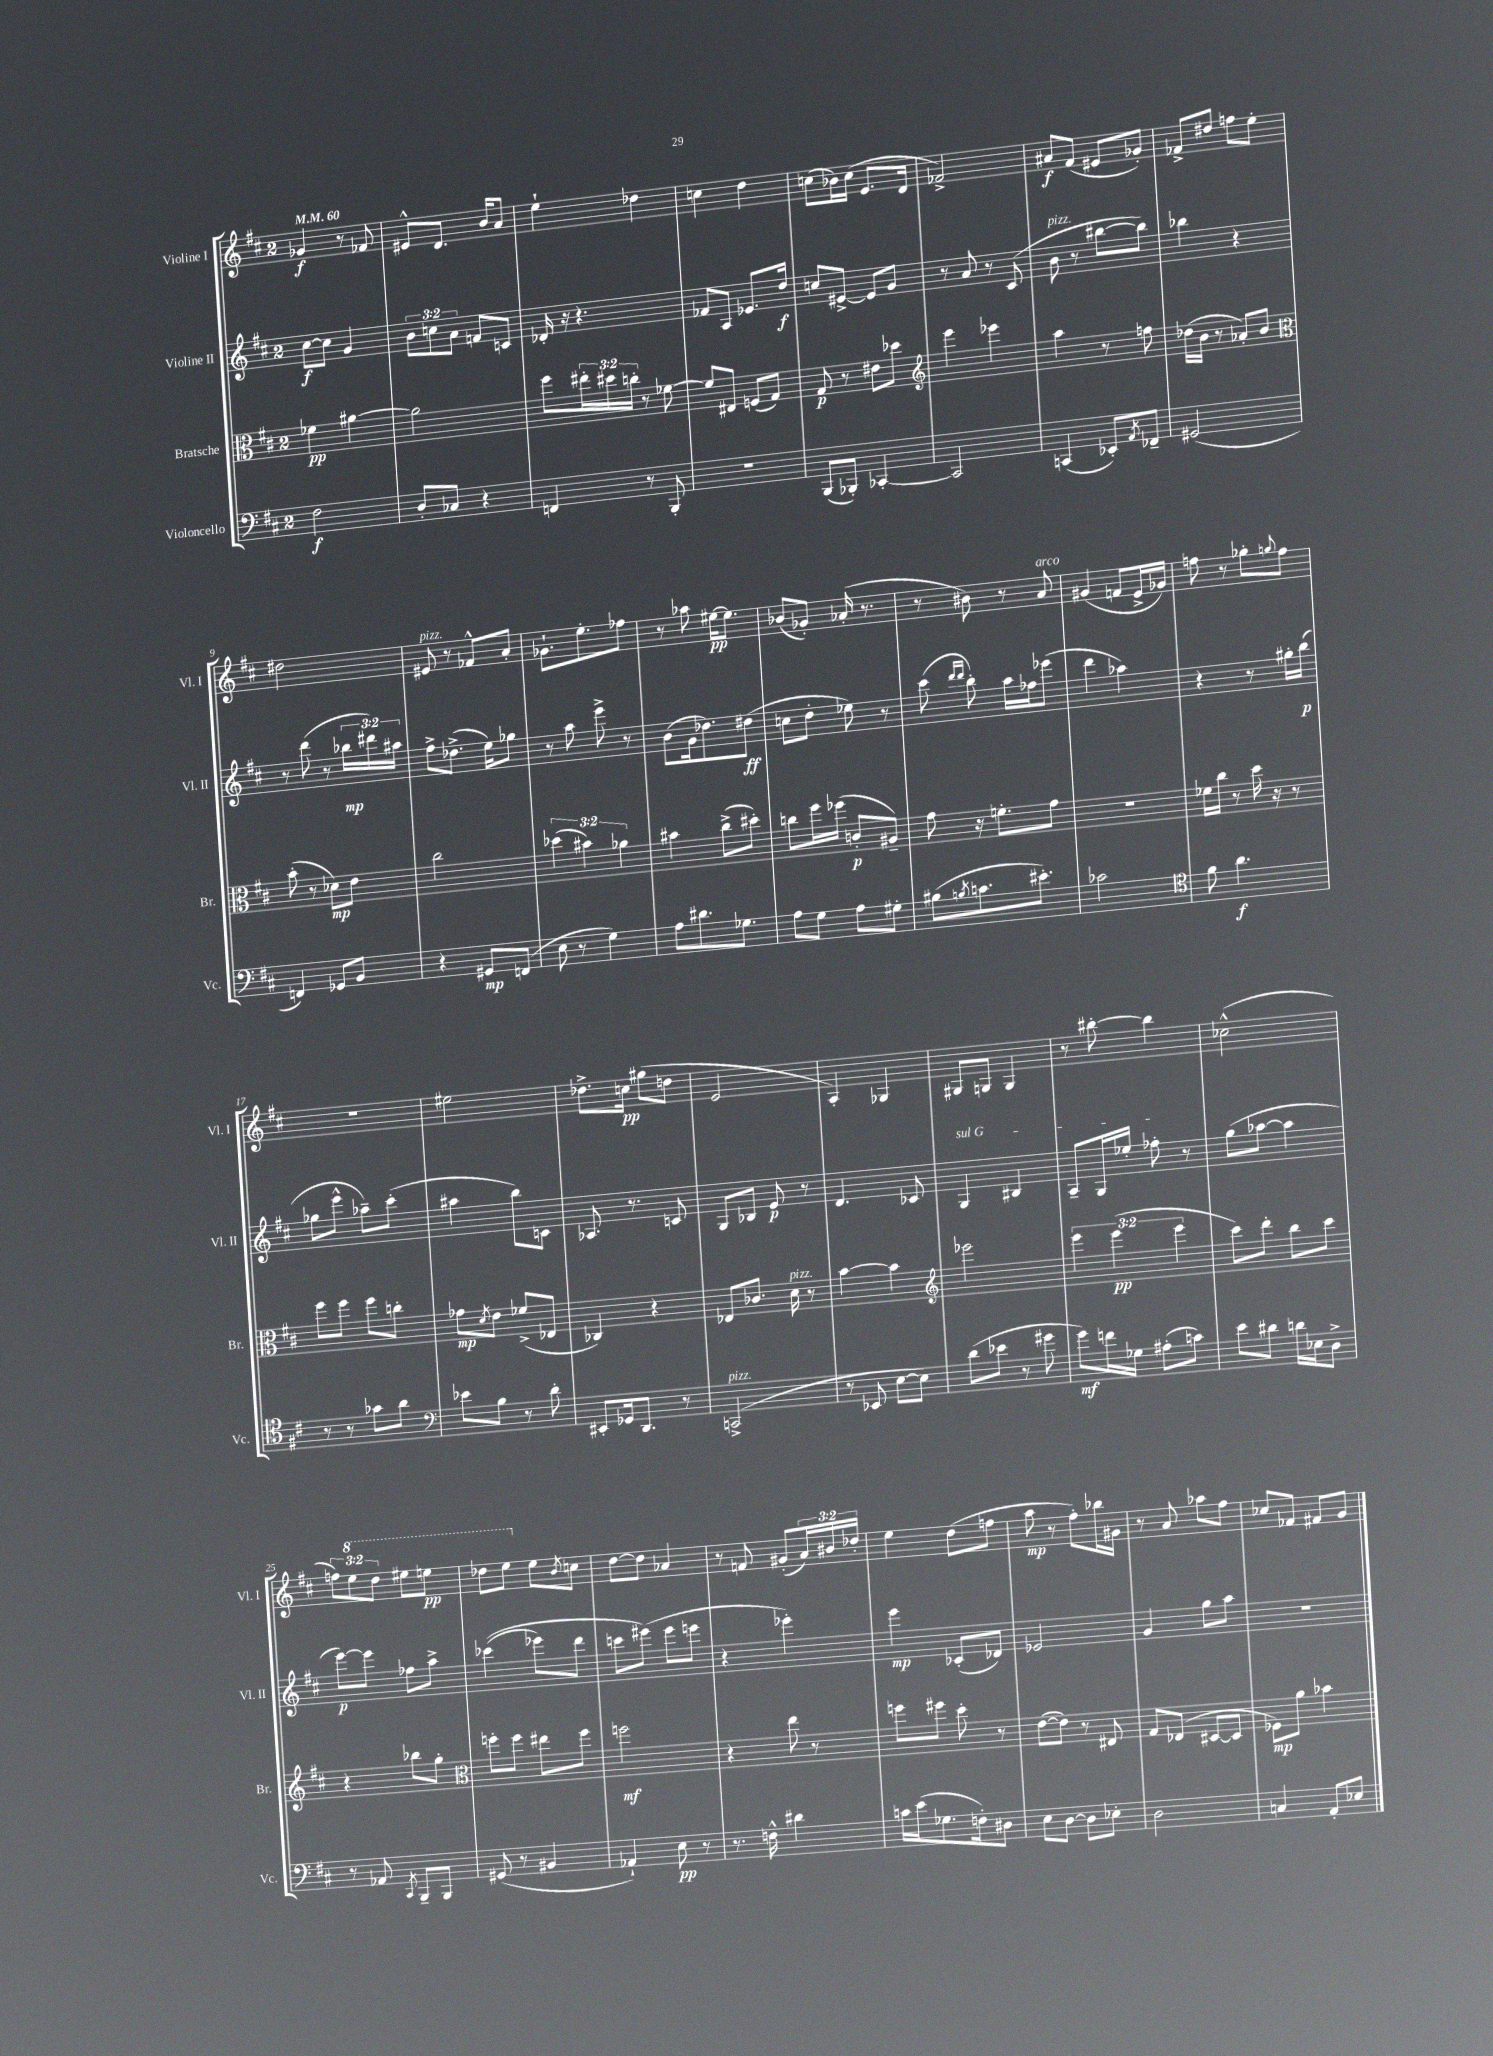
<<
\new StaffGroup <<
\new Staff = "s0" \with { instrumentName = "Violine I" shortInstrumentName = "Vl. I" } {
    \clef treble \key d \major \once \override Staff.TimeSignature.style = #'single-digit \time 2/4 \override Staff.TupletNumber.text = #tuplet-number::calc-fraction-text \tempo 4 = 60
    ges'4\f r8 fes'8 |
    eis'8-^ d'8. b'16 a'8 |
    e''4-! des''4 |
    c''4 d''4 |
    c''8( bes'16) c''16( e'8. d'16 |
    fes'2->) |
    ais'8\f fis'8( eis'8 ges'8-.) |
    fes'8-> dis''8 f''8 e''8-. |
    dis''2 |
    eis'8^\markup { \italic "pizz." } r8 fes'8-^ a'8-. |
    ges'8.-! e''8.-. fes''8 |
    r8 aes''8 eis''16~\pp eis''8. |
    bes'8( ges'8-.) aes'16-.( r8. |
    r8 bis'8) r8 a'8^\markup { \italic "arco" } |
    gis'4( f'8 e'16-> ges'16) |
    f''8 r8 ges''8-. \appoggiatura { g''8 } f''8 |
    R2 |
    eis''2 |
    des''8.-> c''16\pp gis''8( d''8 |
    e'2 |
    a4-.) ges4 |
    gis8 g8 g4 |
    r8 bis''8~-. bis''4 |
    ces''2-^( |
    \tuplet 3/2 { f''8) \ottava #1 e'''8 d'''8 } eis'''8 e'''8\pp |
    des'''8 e'''8 \ottava #0 e''8 \acciaccatura { b'8 } c''8 |
    d''8~ d''8 aes'4 |
    r8 f'8 gis'8-.( \tuplet 3/2 { a'16) bis'16 des''16-. } |
    e''4 d''8( f''8 |
    a''8\mp r8 fis''8-.) bes''16 gis'16 |
    r8 a'8 aes''8 fis''8 |
    ces''8 fes'8 fis'8 g'8 \bar "|." |
}
\new Staff = "s1" \with { instrumentName = "Violine II" shortInstrumentName = "Vl. II" } {
    \clef treble \key d \major \once \override Staff.TimeSignature.style = #'single-digit \time 2/4 \override Staff.TupletNumber.text = #tuplet-number::calc-fraction-text
    cis''8~\f cis''8 g'4 |
    \tuplet 3/2 { b'8 c''8 a'8 } f'8 c'8 |
    des'16-. r16 r4. |
    fes'8 a8 ees'8. d''16\f |
    c''8 eis'8~-> eis'8 g'8 |
    r8 a'8 r8 cis'8( |
    b'8^\markup { \italic "pizz." } r8 bis''8~ bis''8) |
    bes''4 r4 |
    r8 d'''8( r8 \tuplet 3/2 { bes''16\mp dis'''16) ais''16 } |
    fis''8-> des''8.->( e''16) ges''8 |
    r8 a''8 e'''8-> r8 |
    b'8( g'16 des''8.) dis''8\ff( |
    c''8 d''8-. ees''8) r8 |
    cis'''8( \grace { d'''16 d'''16 } b''8-.) a''16 fes''16 ees'''8( |
    d'''4 aes''4) |
    r4 r8 gis''16-. b''16\p( |
    ges''8 e'''8-^ aes''8--) cis'''8-.( |
    ais''4 b''8) c'8 |
    aes8. r8. c'8 |
    g8 bes8 e'8\p r8 |
    d'4. ces'8 |
    \once \override TextSpanner.bound-details.left.text = \markup { \italic "sul G" } g4\startTextSpan bis4 |
    a8-- g16 ees''16-. fes''8-.\stopTextSpan r8 |
    g''8( aes''8~ aes''4 |
    e'''8~\p) e'''8 fes''8 a''8-> |
    ces'''4(\( ees'''8) d'''8 |
    c'''8 eis'''8(\) eis'''8 e'''8 |
    r4 ees'''4-.) |
    e'''4\mp ces'8-.( des'8) |
    ees'2 |
    g'4 g''8 a''8 |
    R2 \bar "|." |
}
\new Staff = "s2" \with { instrumentName = "Bratsche" shortInstrumentName = "Br." } {
    \clef alto \key d \major \once \override Staff.TimeSignature.style = #'single-digit \time 2/4 \override Staff.TupletNumber.text = #tuplet-number::calc-fraction-text
    fes'4\pp ais'4~ |
    ais'2 |
    fis''8 \tuplet 3/2 { eis''16-. dis''16 c''16-. } r8 fes'8~ |
    fes'8 eis8 f8( g8) |
    g8\p r8 eis'8 des''8 |
    \clef treble e'''4 ees'''4 |
    a''4 r8 f''8 |
    des''16( b'16 r8 aes'8-.) b'8 |
    \clef alto b'8-.( r8 des'8\mp) e'8 |
    cis''2 |
    \tuplet 3/2 { des''4( bis'4) aes'4 } |
    bis'4 cis''8->( dis''8-.) |
    c''8 fis''16 fes''16( c'8-.\p ais8--) |
    g'8 r16 f'8.-. g'8 |
    R2 |
    fes'16 cis''16 r8 d''16 r16 r8 |
    fis''8 fis''8 fis''8 c''8-. |
    ges'8\mp \acciaccatura { d'8 } e'8 fes'8->( ees8 |
    ces4) r4 |
    ees8 ces'8. d'16^\markup { \italic "pizz." } r8 |
    b'4~ b'4 |
    \clef treble ees'''2 |
    \tuplet 3/2 { e'''4 e'''4\pp( e'''4 } |
    cis'''8) d'''8-. b''8 cis'''8 |
    r4 bes''8 g''8-. |
    \clef alto f''8-. f''8 eis''8 f''8 |
    f''2\mf |
    r4 e''8 r8 |
    f''8 fis''8 d''8-. r8 |
    e'8~( e'8) r8 eis8 |
    g8 ees8( dis8~ dis8 |
    fes8\mp) a'8 bes'4 \bar "|." |
}
\new Staff = "s3" \with { instrumentName = "Violoncello" shortInstrumentName = "Vc." } {
    \clef bass \key d \major \once \override Staff.TimeSignature.style = #'single-digit \time 2/4
    fis2\f |
    d8-. ces8 r4 |
    f,4 r8 b,,8-. |
    R2 |
    b,,8( bes,,8-.) ces,4~-. |
    ces,2 |
    c,4( ees,8-.) \acciaccatura { a,8 } fes,8-- |
    gis,2( |
    f,4) ges,8 b,8 |
    r4 gis,8\mp f,8( |
    e8 r8 g4) |
    a8 dis'8. ges8. |
    a8 g8 a8 gis8-. |
    bis8( \acciaccatura { b8 } c'8. eis'8.-.) |
    ces'2 |
    \clef tenor fis'8 a'4.\f |
    r8 r8 ges'8 a'8 |
    \clef bass ees'8 b8 r8 d'8-. |
    eis,8-. ges,16 d,8. r8 |
    c,2->^\markup { \italic "pizz." }( |
    r8 ees,8 e8~ e8) |
    d'8( ees'8 r8 gis'8 |
    g'8\mf) f'16 ges16 ais8-.( c'8) |
    e'8 dis'8 d'16 ees16 d8-> |
    r8 aes,8 \acciaccatura { cis,8 } b,,8-- b,,8 |
    gis,8( r8 bis,4 |
    aes,4-!) e8\pp r8 |
    r8. f16-^ dis'4 |
    c'16 e'16( ges8. f16-.) dis8 |
    e8 d8~ d8 ees8-. |
    d2 |
    c4 a,8-. ees8 \bar "|." |
}
>>
>>
